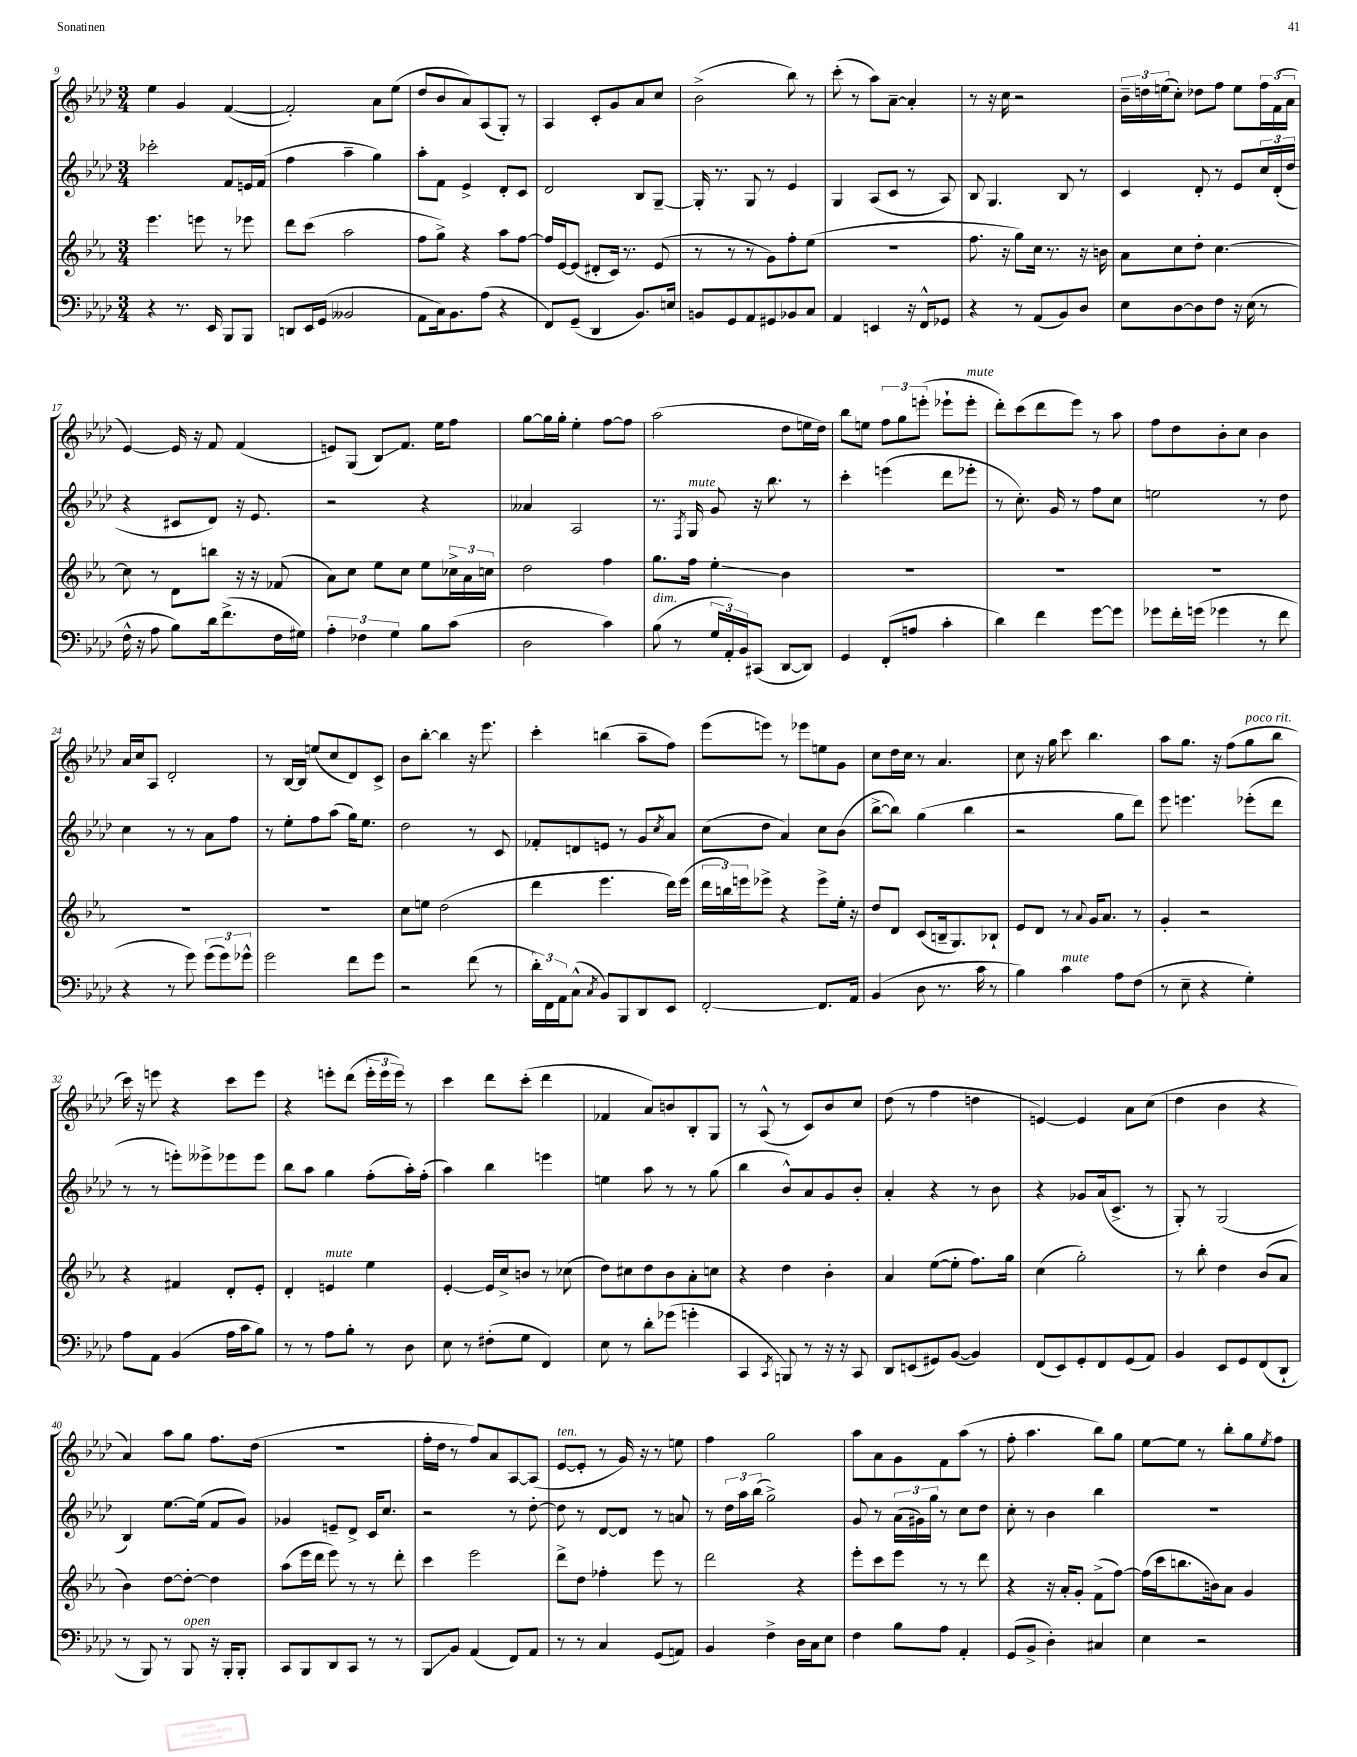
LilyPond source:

<<
\new StaffGroup <<
\new Staff = "s0" {
    \clef treble \key aes \major \numericTimeSignature \time 3/4
    ees''4 g'4 f'4~( |
    f'2-.) aes'8 ees''8( |
    des''8 bes'8 aes'8) aes8( g8-.) r8 |
    aes4 c'8-. g'8 aes'8 c''8 |
    bes'2->( bes''8) r8 |
    c'''8-.( r8 aes''8) aes'8~-- aes'4-. |
    r8 r16 c''16 r2 |
    \tuplet 3/2 { bes'16-- d''16 e''16( } c''8-.) des''8 f''8 e''8 \tuplet 3/2 { f''16 f'16( aes'16 } |
    ees'4~) ees'16 r16 f'8 f'4( |
    e'8) g8( bes8\glissando) f'8. ees''16 f''8 |
    g''8~ g''16 g''16-. ees''4-. f''8~ f''8 |
    aes''2( des''8 e''16 des''16) |
    bes''8 e''8 \tuplet 3/2 { f''8 g''8 e'''8-.( } ees'''8-! ees'''8-.^\markup { \italic "mute" } |
    des'''8-.) c'''8( des'''8 ees'''8) r8 aes''8 |
    f''8 des''8 bes'8-. c''8 bes'4 |
    aes'16 c''16 aes8 des'2-. |
    r8 bes16~ bes16 e''8( c''8 des'8) c'8-> |
    bes'8 bes''8~-. bes''4 r16 ees'''8. |
    c'''4-. b''4( aes''8-- f''8) |
    ees'''8( e'''8) r8 ees'''8 e''8 g'8 |
    c''8 des''16 c''16 r8 aes'4. |
    c''8 r16 g''16 c'''8 bes''4. |
    aes''8 g''8. r16 f''8( g''8^\markup { \italic "poco rit." } bes''8 |
    c'''16) r16 e'''8 r4 c'''8 e'''8 |
    r4 e'''8-. des'''8( \tuplet 3/2 { e'''16-. e'''16 e'''16) } r8 |
    c'''4 des'''8 c'''8-.( des'''4 |
    fes'4 aes'8) b'8 bes8-. g8 |
    r8 aes8-^( r8 c'8) bes'8 c''8 |
    des''8( r8 f''4 d''4 |
    e'4~) e'4 aes'8 c''8( |
    des''4 bes'4 r4 |
    aes'4) aes''8 g''8 f''8. des''16( |
    R2. |
    f''16-. des''16 r8 f''8) aes'8 aes8~ aes8( |
    ees'8~^\markup { \italic "ten." } ees'8-. r8 g'16) r16 r8 e''8 |
    f''4 g''2 |
    aes''8 aes'8 g'8 f'8 aes''8( r8 |
    f''8-. aes''4. bes''8) g''8 |
    ees''8~ ees''8 r8 bes''8-. g''8 \acciaccatura { ees''8 } f''8 \bar "|." |
}
\new Staff = "s1" {
    \clef treble \key aes \major \numericTimeSignature \time 3/4
    ces'''2-. f'8 e'16 f'16( |
    f''4 aes''4-- g''4) |
    aes''8-. f'8 ees'4-> des'8-. c'8 |
    des'2 bes8 g8~-- |
    g16-. r8. g8 r8 ees'4 |
    g4 aes8( c'8 r8 aes8) |
    bes8 g4. bes8 r8 |
    c'4 des'8-. r8 ees'8 \tuplet 3/2 { c''16 des'16-.( des''16 } |
    r4 cis'8 des'8) r16 ees'8. |
    r2 r4 |
    aeses'4 aes2 |
    r8. \acciaccatura { f8 } g16^\markup { \italic "mute" } g'8 r16 bes''8. r8 |
    c'''4-. e'''4( des'''8 ees'''8-. |
    r8 c''8.-.) g'16 r8 f''8 c''8 |
    e''2 r8 des''8 |
    c''4 r8 r8 aes'8 f''8 |
    r8 ees''8-. f''8 aes''8( g''16) ees''8. |
    des''2 r8 c'8 |
    fes'8-. d'8 e'8 r8 g'8 \acciaccatura { c''8 } aes'8 |
    c''8( des''8 aes'4) c''8 bes'8( |
    bes''8~-> bes''8) g''4( bes''4 |
    r2 g''8 des'''8) |
    ees'''8 e'''4. ees'''8-.( des'''8 |
    r8 r8 e'''8-.) eeses'''8-> ees'''8 ees'''8 |
    bes''8 aes''8 g''4 f''8-.( aes''16-.) f''16-.( |
    aes''4) bes''4 e'''4 |
    e''4 aes''8 r8 r8 g''8( |
    bes''4 bes'8-^) aes'8 g'8 bes'8-. |
    aes'4-. r4 r8 bes'8 |
    r4 ges'8 aes'16( c'8.-> r8 |
    g8-.) r8 g2( |
    bes4) ees''8.~ ees''16( f'8 g'8) |
    ges'4 e'8-- des'8-> c'16 c''8. |
    r2 r8 des''8~-. |
    des''8 r8 des'8~ des'8 r8 a'8 |
    r8 \tuplet 3/2 { des''16 aes''16 bes''16( } g''2->) |
    g'8 r8 \tuplet 3/2 { aes'16( gis'16) g''16 } r8 c''8 des''8 |
    c''8-. r8 bes'4 bes''4 |
    R2. \bar "|." |
}
\new Staff = "s2" {
    \clef treble \key ees \major \numericTimeSignature \time 3/4
    ees'''4. e'''8 r8 ees'''8 |
    d'''8 c'''8( aes''2 |
    f''8 g''8->) r4 aes''8 f''8~ |
    f''16 ees'16~ ees'8( dis'8-. c'16) r8. ees'8( |
    r8 r8 r8 g'8) f''8-. ees''8( |
    R2. |
    f''8. r16 g''8) c''16 r8. r16 b'16 |
    aes'8 c''8 d''8-. c''4.~ |
    c''8 r8 d'8 b''8 r16 r16 fes'8( |
    aes'8) c''8 ees''8 c''8 ees''8 \tuplet 3/2 { ces''16-> aes'16 c''16 } |
    d''2 f''4 |
    g''8. f''16 ees''4-.\glissando bes'4 |
    R2. |
    R2. |
    R2. |
    R2. |
    R2. |
    c''8 e''8 d''2( |
    d'''4 ees'''4. d'''16) ees'''16( |
    \tuplet 3/2 { d'''16 b''16) e'''16 } ees'''8-> r4 ees'''8-> ees''16-. r16 |
    d''8 d'8 c'8( b16-- g8.) bes8-! |
    ees'8 d'8 r8 \appoggiatura { aes'8 } g'16 aes'8. r8 |
    g'4-. r2 |
    r4 fis'4 d'8-. ees'8-. |
    d'4-. e'4^\markup { \italic "mute" } ees''4 |
    ees'4~-. ees'16 c''16-> b'8 r8 ces''8( |
    d''8) cis''8 d''8 bes'8 aes'8-. c''8 |
    r4 d''4 bes'4-. |
    aes'4 ees''8~( ees''8-. f''8.) g''16 |
    c''4( g''2-.) |
    r8 bes''8-. d''4 bes'8( aes'8 |
    bes'4) d''8~ d''8~-. d''4 |
    aes''8( ees'''16 d'''16 ees'''8) r8 r8 d'''8-. |
    c'''4 ees'''2 |
    d'''8-> d''8 fes''4-. ees'''8 r8 |
    d'''2 r4 |
    ees'''8-. c'''8 ees'''8 r8 r8 d'''8 |
    r4 r16 aes'16-. g'8-. f'8->( f''8~) |
    f''16( c'''16 b''8. b'16) aes'8 g'4 \bar "|." |
}
\new Staff = "s3" {
    \clef bass \key aes \major \numericTimeSignature \time 3/4
    r4 r8. ees,16 bes,,8 bes,,8 |
    d,8 ees,16 g,16( beses,2 |
    aes,8 c16) bes,8. aes8( r4 |
    f,8) g,8--( des,4 bes,8.) e16 |
    b,8 g,8 aes,8 gis,8 bes,8 c8 |
    aes,4 e,4 r16 f,16-^ ges,8 |
    r4 r8 aes,8( bes,8) des8 |
    ees8 des8~ des8 f8 r16 ees16( r8 |
    f16-^ r16 aes8 bes8) des'16 f'8.->( f16 gis16) |
    \tuplet 3/2 { aes4-. fes4 g4 } bes8 c'8( |
    des2 c'4) |
    bes8^\markup { \italic "dim." }( r8 \tuplet 3/2 { g16 aes,16-.) bes,16 } cis,8( des,8~ des,8) |
    g,4 f,8-.( a8 c'4-. |
    des'4) f'4 g'8~ g'8 |
    ges'8 f'16-. g'16( ges'4 r8 f'8 |
    r4 r8 g'8) \tuplet 3/2 { g'8( g'8) ges'8-^ } |
    g'2 f'8 g'8 |
    r2 f'8( r8 |
    \tuplet 3/2 { des'16-.) f,16 aes,16 } c8-^( \acciaccatura { c8 } bes,8) bes,,8 des,8 ees,8 |
    f,2~-. f,8. aes,16 |
    bes,4( des8 r8. c'16 r8 |
    bes4) c'4^\markup { \italic "mute" } aes8 f8( |
    r8 ees8-- r4 g4-.) |
    aes8 aes,8 bes,4( aes16 c'16 bes8) |
    r8 r8 aes8 bes8-. r8 des8 |
    ees8 r8 fis8-.( g8 f,4) |
    ees8 r8 des'8-. ges'8( g'4-. |
    c,4 \acciaccatura { c,8 } b,,8) r8 r16 r16 c,8 |
    des,8 e,8( gis,8) bes,8~( bes,4) |
    f,8( ees,8) g,8-. f,8 g,8( aes,8) |
    bes,4 ees,8 g,8 f,8( des,8-! |
    r8 bes,,8) r8 bes,,8^\markup { \italic "open" } r16 bes,,16-. bes,,8-. |
    c,8 bes,,8 des,8 c,8 r8 r8 |
    bes,,8\glissando bes,8 aes,4( f,8) aes,8 |
    r8 r8 c4 g,8( a,8) |
    bes,4 f4-> des16 c16 ees8 |
    f4 bes8 aes8 aes,4-. |
    g,8( bes,8-> des4-.) cis4 |
    ees4 r2 \bar "|." |
}
>>
>>
\layout { \context { \Score currentBarNumber = #9 } }
